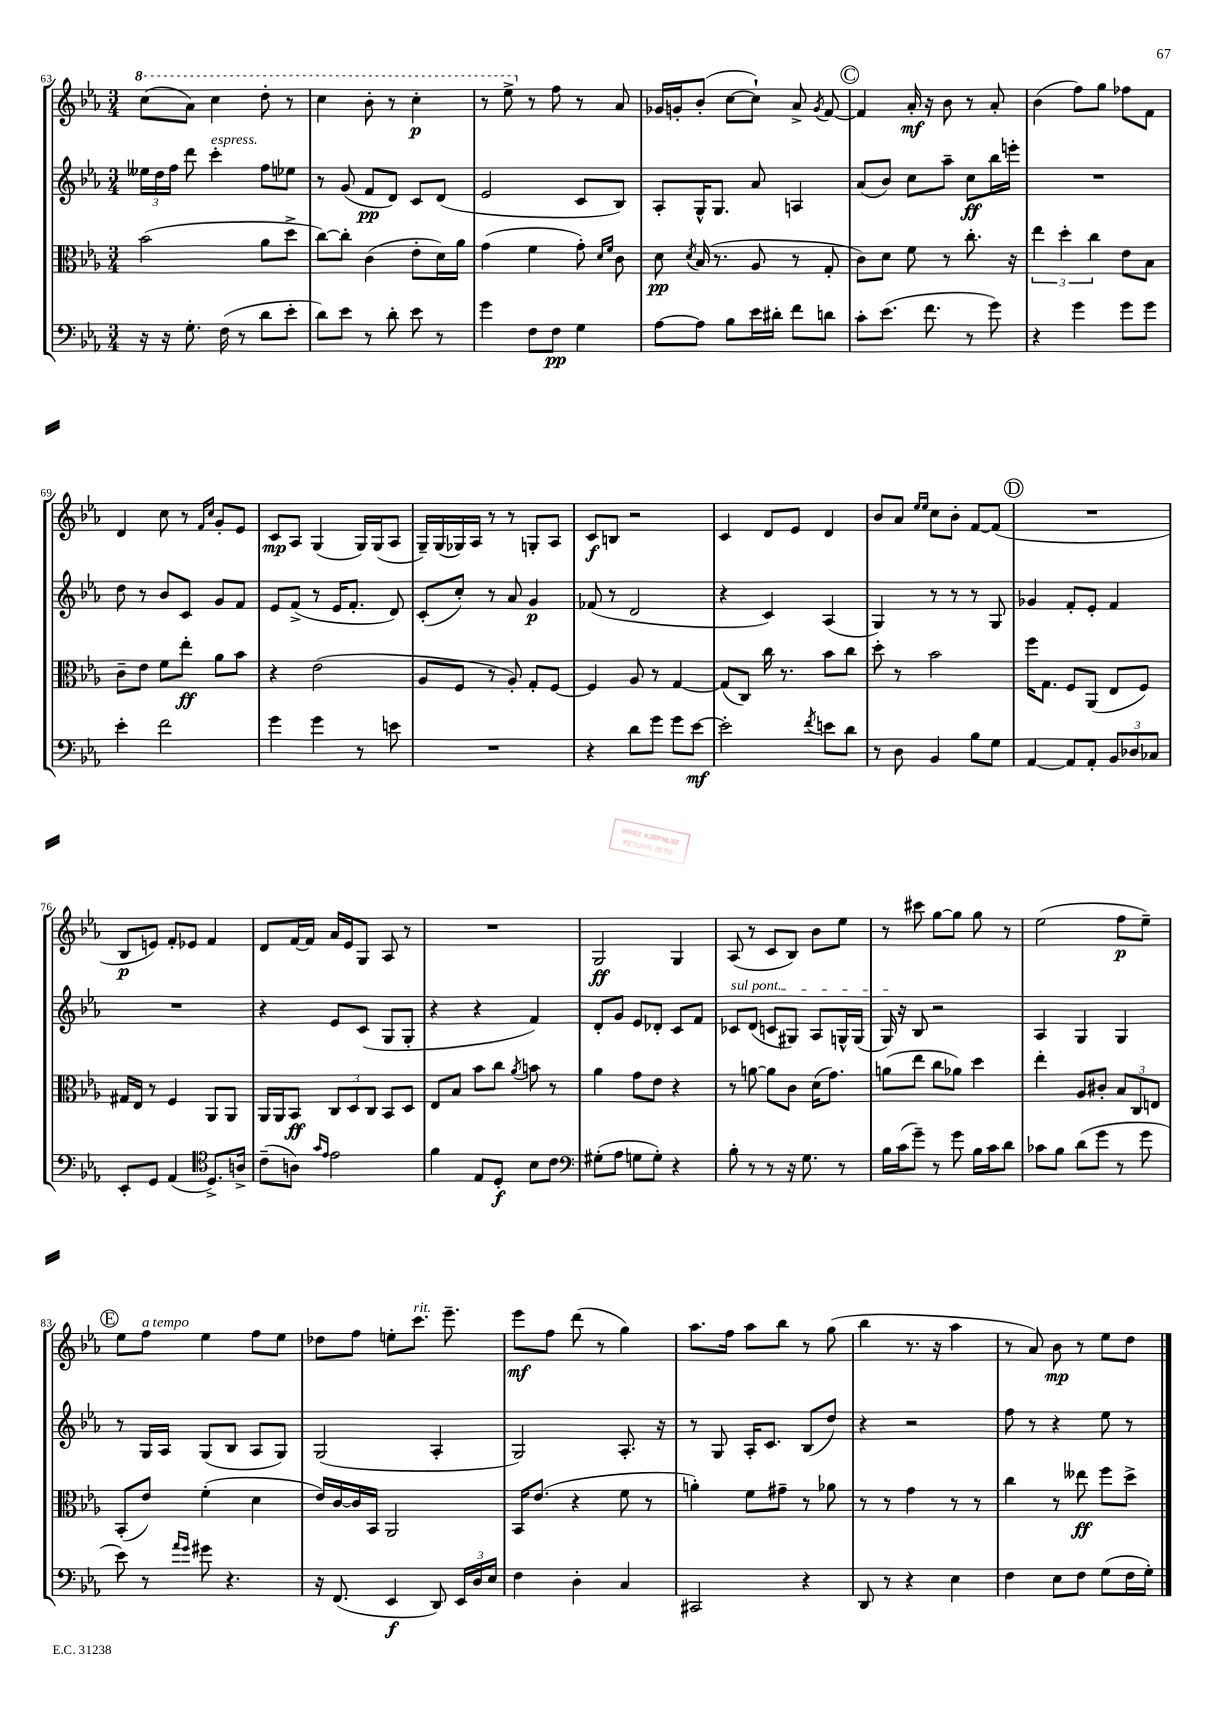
<<
\new StaffGroup <<
\new Staff = "s0" {
    \clef treble \key ees \major \numericTimeSignature \time 3/4
    \autoBeamOff \ottava #1 c'''8[( aes''8]) c'''4 d'''8-. r8 |
    c'''4 bes''8-. r8 c'''4-.\p |
    r8 ees'''8-> \ottava #0 r8 f''8 r8 aes'8 |
    ges'16[ g'16-. bes'8]-.( c''8[~ c''8]-!) aes'8-> \acciaccatura { g'8 } f'8~ |
    \mark \markup { \circle "C" } f'4 aes'16-.\mf r16 bes'8 r8 aes'8-. |
    bes'4( f''8[) g''8] fes''8[ f'8] |
    d'4 c''8 r8 \grace { f'16[ c''16] } g'8[-. ees'8] |
    c'8[\mp aes8] g4( g16[) g16( aes8] |
    g16[--) g16( ges16) aes16] r8 r8 g8[-. aes8] |
    c'8[\f b8] r2 |
    c'4 d'8[ ees'8] d'4 |
    bes'8[ aes'8] \grace { ees''16[ ees''16] } c''8[ bes'8]-. f'8[~ f'8]( |
    \mark \markup { \circle "D" } R2. |
    bes8[\p e'8]) f'8[-. ees'8] f'4 |
    d'8[ f'16~ f'16] aes'16[ ees'16 g8] aes8 r8 |
    R2. |
    g2\ff g4 |
    aes8( r8 c'8[ bes8]) bes'8[ ees''8] |
    r8 cis'''8 g''8[~ g''8] g''8 r8 |
    ees''2( f''8[\p ees''8]--) |
    \mark \markup { \circle "E" } ees''8[ f''8]^\markup { \italic "a tempo" } ees''4 f''8[ ees''8] |
    des''8[ f''8] e''8[-. c'''8.]^\markup { \italic "rit." } ees'''8.-- |
    ees'''8[\mf f''8] d'''8( r8 g''4) |
    aes''8.[ f''16] aes''8[ bes''8] r8 g''8( |
    bes''4 r8. r16 aes''4 |
    r8 aes'8) bes'8\mp r8 ees''8[ d''8] \bar "|." |
}
\new Staff = "s1" {
    \clef treble \key ees \major \numericTimeSignature \time 3/4
    \autoBeamOff \tuplet 3/2 { eeses''16[ d''16 f''16] } d'''8 c'''4-.^\markup { \italic "espress." } f''8[ ees''8] |
    r8 g'8( f'8[\pp d'8]) c'8[ d'8]( |
    ees'2 c'8[ bes8]) |
    aes8[-. g16-^ g8.] aes'8 a4 |
    \mark \markup { \circle "C" } aes'8[( bes'8]) c''8[ aes''8]-- c''8[\ff bes''16 e'''16]-. |
    R2. |
    d''8 r8 bes'8[ c'8] g'8[ f'8] |
    ees'8[ f'8]->( r8 ees'16[ f'8.]-. d'8) |
    c'8[-.( c''8]-.) r8 aes'8 g'4\p |
    fes'8( r8 d'2 |
    r4 c'4) aes4( |
    g4) r8 r8 r8 g8 |
    \mark \markup { \circle "D" } ges'4 f'8[-. ees'8]-. f'4 |
    R2. |
    r4 ees'8[ c'8]( g8[ g8]-. |
    r4 r4 f'4) |
    d'8[-. g'8] ees'8[ des'8]-. c'8[ f'8] |
    \once \override TextSpanner.bound-details.left.text = \markup { \italic "sul pont." } ces'8[\startTextSpan d'8]( c'8[ gis8]) aes8[ g16-^ g16]( |
    g16\stopTextSpan) r16 bes8 r2 |
    aes4 g4 g4 |
    \mark \markup { \circle "E" } r8 g16[ aes16] g8[( bes8] aes8[ g8]) |
    g2( aes4-. |
    g2) aes8.-. r16 |
    r8 g8 aes16[-. c'8.] bes8[( d''8]) |
    r4 r2 |
    f''8 r8 r4 ees''8 r8 \bar "|." |
}
\new Staff = "s2" {
    \clef alto \key ees \major \numericTimeSignature \time 3/4
    \autoBeamOff bes'2( aes'8[ d''8]-> |
    c''8[~) c''8]-. c'4( ees'8[-. d'16) aes'16] |
    g'4( f'4 g'8-.) \grace { d'16[ f'16] } c'8 |
    d'8\pp \acciaccatura { d'8 } bes16( r8. aes8 r8 g8-. |
    \mark \markup { \circle "C" } c'8[) d'8] f'8 r8 c''8.-. r16 |
    \tuplet 3/2 { ees''4 d''4-. c''4 } ees'8[ bes8] |
    c'8[-- ees'8] f'8[ ees''8]-.\ff aes'8[ bes'8] |
    r4 ees'2( |
    aes8[ f8] r8 aes8-.) g8[-. f8]~ |
    f4 aes8 r8 g4~ |
    g8[( c8]) c''16 r8. bes'8[ c''8] |
    d''8-. r8 bes'2 |
    \mark \markup { \circle "D" } f''16[ g8.] f8[ aes,8]( ees8[ f8]) |
    gis16[ ees16] r8 f4 aes,8[ aes,8] |
    aes,16[ aes,16 bes,8]\ff \tuplet 3/2 { c8[ d8 c8] } bes,8[ d8] |
    ees8[ bes8] bes'8[ c''8] \acciaccatura { aes'8 } b'8 r8 |
    aes'4 g'8[ ees'8] r4 |
    r8 a'8~ a'8[ c'8] d'16[( g'8.]) |
    a'8[( ees''8] c''8[ aes'8]) d''4 |
    ees''4-. aes8[ cis'8]-. \tuplet 3/2 { bes8[ c8 e8] } |
    \mark \markup { \circle "E" } bes,8[-.( ees'8]) f'4-.( d'4 |
    ees'16[) c'16~ c'16 bes,16] aes,2 |
    bes,16[ ees'8.]( r4 f'8 r8 |
    a'4-.) f'8[ gis'8]-- r8 aes'8 |
    r8 r8 g'4 r8 r8 |
    c''4 r8 eeses''8\ff f''8[ d''8]-> \bar "|." |
}
\new Staff = "s3" {
    \clef bass \key ees \major \numericTimeSignature \time 3/4
    \autoBeamOff r16 r16 g8.-. f16( r8 d'8[ ees'8]-. |
    d'8[) ees'8] r8 d'8-. ees'8 r8 |
    g'4 f8[ f8]\pp g4 |
    aes8[~ aes8] bes8[ ees'16 dis'16]-. f'8[ d'8] |
    \mark \markup { \circle "C" } c'8[-. ees'8.]( f'8. r8 g'8) |
    r4 g'4 g'8[ g'8] |
    ees'4-. f'2 |
    g'4 g'4 r8 e'8 |
    R2. |
    r4 d'8[ g'8] g'8[ ees'8]~\mf |
    ees'2-. \acciaccatura { f'8 } e'8[ d'8] |
    r8 d8 bes,4 bes8[ g8] |
    \mark \markup { \circle "D" } aes,4~ aes,8[ aes,8]-. \tuplet 3/2 { bes,8[ des8 ces8] } |
    ees,8[-. g,8] aes,4( \clef tenor d8.[->) a16]-> |
    c'8[--( a8]) \grace { g'16[ ees'16] } ees'2 |
    f'4 ees8[ d8]-.\f bes8[ c'8] |
    \clef bass gis8[-.( aes8] g8[ g8]-.) r4 |
    bes8-. r8 r8 r16 g8. r8 |
    bes16[ c'16( g'8]--) r8 g'8 bes16[ c'16 d'8] |
    ces'8[ bes8] d'8[( g'8] r8 g'8 |
    \mark \markup { \circle "E" } ees'8) r8 \grace { aes'16[ g'16] } gis'8 r4. |
    r16 f,8.( ees,4\f d,8) \tuplet 3/2 { ees,16[ d16 ees16] } |
    f4 d4-. c4 |
    cis,2 r4 |
    d,8 r8 r4 ees4 |
    f4 ees8[ f8] g8[( f16 g16]-.) \bar "|." |
}
>>
>>
\layout { \context { \Score currentBarNumber = #63 } }
